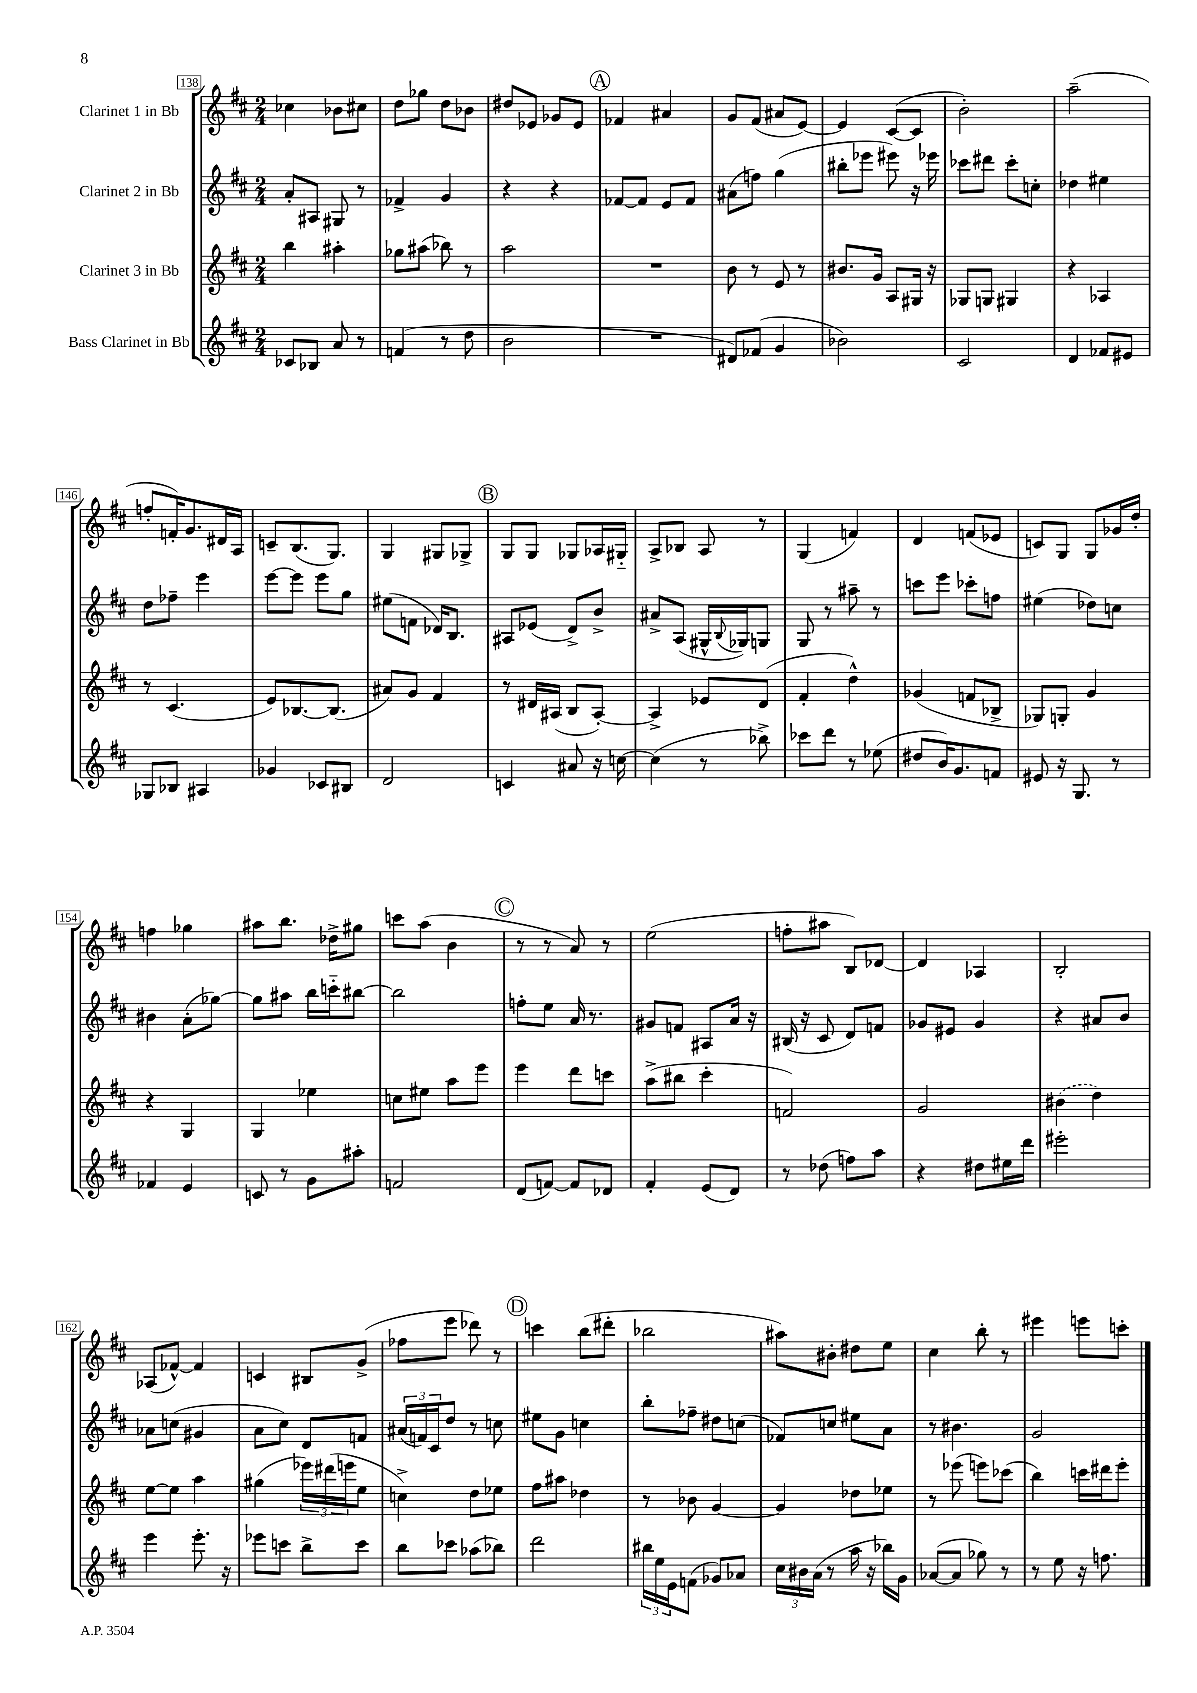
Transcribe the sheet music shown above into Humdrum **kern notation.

**kern	**kern	**kern	**kern
*staff4	*staff3	*staff2	*staff1
*clefG2	*clefG2	*clefG2	*clefG2
*k[f#c#]	*k[f#c#]	*k[f#c#]	*k[f#c#]
*M2/4	*M2/4	*M2/4	*M2/4
8c-	4bb	8a'	4cc-
8B-	.	8A#	.
8a	4aa#'	8G#	8b-
8r	.	8r	8cc#
=	=	=	=
(4f	8gg-	4f-^	8dd
.	(8aa#	.	8gg-
8r	8bb-)	4g	8dd
8dd	8r	.	8b-
=	=	=	=
2b	2aa	4r	8dd#
.	.	.	8e-
.	.	4r	8g-
.	.	.	8e-
=	=	=	=
2r	2r	[8f-	4f-
.	.	8f-]	.
.	.	8e	4a#
.	.	8f-	.
=	=	=	=
8d#)	8b	(8a#	8g
(8f-	8r	8ff)	(8f#
4g	8e	(4gg	8a#
.	8r	.	[8e)
=	=	=	=
2b-)	8.b#	8bb#'	4e]
.	.	8eee-	.
.	16g	.	.
.	8A	8eee#)	([8c#
.	16G#	16r	8c#]
.	16r	16eee-	.
=	=	=	=
2c#	8G-	8ccc-	2b')
.	8G	8ddd#	.
.	4G#	8ccc-'	.
.	.	8cc'	.
=	=	=	=
4d	4r	4dd-	(2aa~
8f-	4A-	4ee#	.
8e#	.	.	.
=	=	=	=
8G-	8r	8dd	8ff'
8B-	(4.c#	8ff-~	16f')
.	.	.	8.g
4A#	.	4eee	.
.	.	.	16d#
.	.	.	16A
=	=	=	=
4g-	8e)	[8eee	8c~
.	[8.B-	8eee]	(8.B
8c-	.	8eee	.
.	(8.B-]	.	8.G)
8B#	.	8gg	.
=	=	=	=
2d	8a#)	(8ee#	4G
.	8g	8f	.
.	4f#	16d-)	8G#
.	.	8.B	.
.	.	.	8G-^
=	=	=	=
4c	8r	8A#	8G
.	16d#	(8e-	8G
.	(16A#	.	.
8a#	8B	8d^)	8G-
16r	[8A#')	8b^	16A-
[16cc	.	.	16G#'~
=	=	=	=
(4cc]	4A#^]	8a#^	8A^
.	.	(8A	8B-
8r	8e-	16G#^^	8A
.	.	8qqB	.
.	.	16G-)	.
8bb-^)	(8d	8G	8r
=	=	=	=
8ccc-	4f#'	8G	(4G
8ddd	.	8r	.
8r	4dd^^)	8aa#~	4f)
(8ee-	.	8r	.
=	=	=	=
8dd#	(4g-	8ccc	4d
16b)	.	8eee	.
8.g	.	.	.
.	8f	8ccc-'	(8f
8f	8B-^	8ff	8e-
=	=	=	=
8e#	8G-)	(4ee#	8c)
16r	8G'	.	8G
8.G	.	.	.
.	4g	8dd-)	8G
8r	.	8cc	16g-
.	.	.	16dd'
=	=	=	=
4f-	4r	4b#	4ff
4e	4G	(8a'	4gg-
.	.	[8gg-)	.
=	=	=	=
8c	4G	8gg-]	8aa#
8r	.	8aa#	8.bb
8g	4ee-	16bb	.
.	.	16ccc'~	16dd-^
8aa#'	.	[8bb#	8gg#
=	=	=	=
2f	8cc	2bb#]	8ccc
.	8ee#	.	(8aa
.	8aa	.	4b
.	8eee	.	.
=	=	=	=
(8d	4eee	8ff'	8r
[8f)	.	8ee	8r
8f]	8ddd	16a	8a)
.	.	8.r	.
8d-	8ccc	.	8r
=	=	=	=
4f#'	(8aa^	8g#	(2ee
.	8bb#	8f	.
(8e	4ccc#'	8A#	.
8d)	.	16a	.
.	.	16r	.
=	=	=	=
8r	2f)	(16B#	8ff'
.	.	16r	.
(8dd-	.	8c#	8aa#
8ff)	.	8d)	8B)
8aa	.	8f	[8d-
=	=	=	=
4r	2g	8g-	4d-]
.	.	8e#	.
8dd#	.	4g-	4A-
16ee#	.	.	.
16ddd	.	.	.
=	=	=	=
2eee#'	(4b#	4r	2B'
.	4dd)	8a#	.
.	.	8b	.
=	=	=	=
4eee	[8ee	8a-	(8A-
.	8ee]	(8cc	[8f-^^)
8.eee'	4aa	4g#	4f-]
16r	.	.	.
=	=	=	=
8eee-	(4gg#	8a	4c
8ccc	.	8cc#)	.
8bb^	24eee-)	8d	8B#
.	(24ddd#	.	.
.	24eee	.	.
8ccc	8ee	8f	(8g^
=	=	=	=
8bb	4cc^)	(24a#	8ff-
.	.	24f)	.
.	.	24c#	.
8ccc-	.	8dd	8eee
(8aa-	8dd	8r	8ddd-)
8bb-)	8ee-	8cc	8r
=	=	=	=
2ddd	8ff#	8ee#	4ccc
.	8aa#	8g	.
.	4dd-	4cc	(8bb
.	.	.	8ddd#'
=	=	=	=
24bb#	8r	8bb'	2bb-
24ee	.	.	.
24e	.	.	.
(8f	8b-	8ff-~	.
8g-)	[4g	8dd#	.
8a-	.	(8cc	.
=	=	=	=
24cc#	4g]	8f-)	8aa#)
24b#	.	.	.
(24a	.	.	.
8r	.	8cc	8b#'
16aa	8dd-	8ee#	8dd#
16r	.	.	.
16bb-)	8ee-	8a	8ee
16g	.	.	.
=	=	=	=
([8a-	8r	8r	4cc#
8a-]	(8eee-	4.b#	.
8gg-)	8eee)	.	8bb'
8r	(8ccc-	.	8r
=	=	=	=
8r	4bb)	2g	4eee#
8ee	.	.	.
16r	16ccc	.	8eee
8.ff	16ddd#	.	.
.	8eee'	.	8ccc'
==	==	==	==
*-	*-	*-	*-
